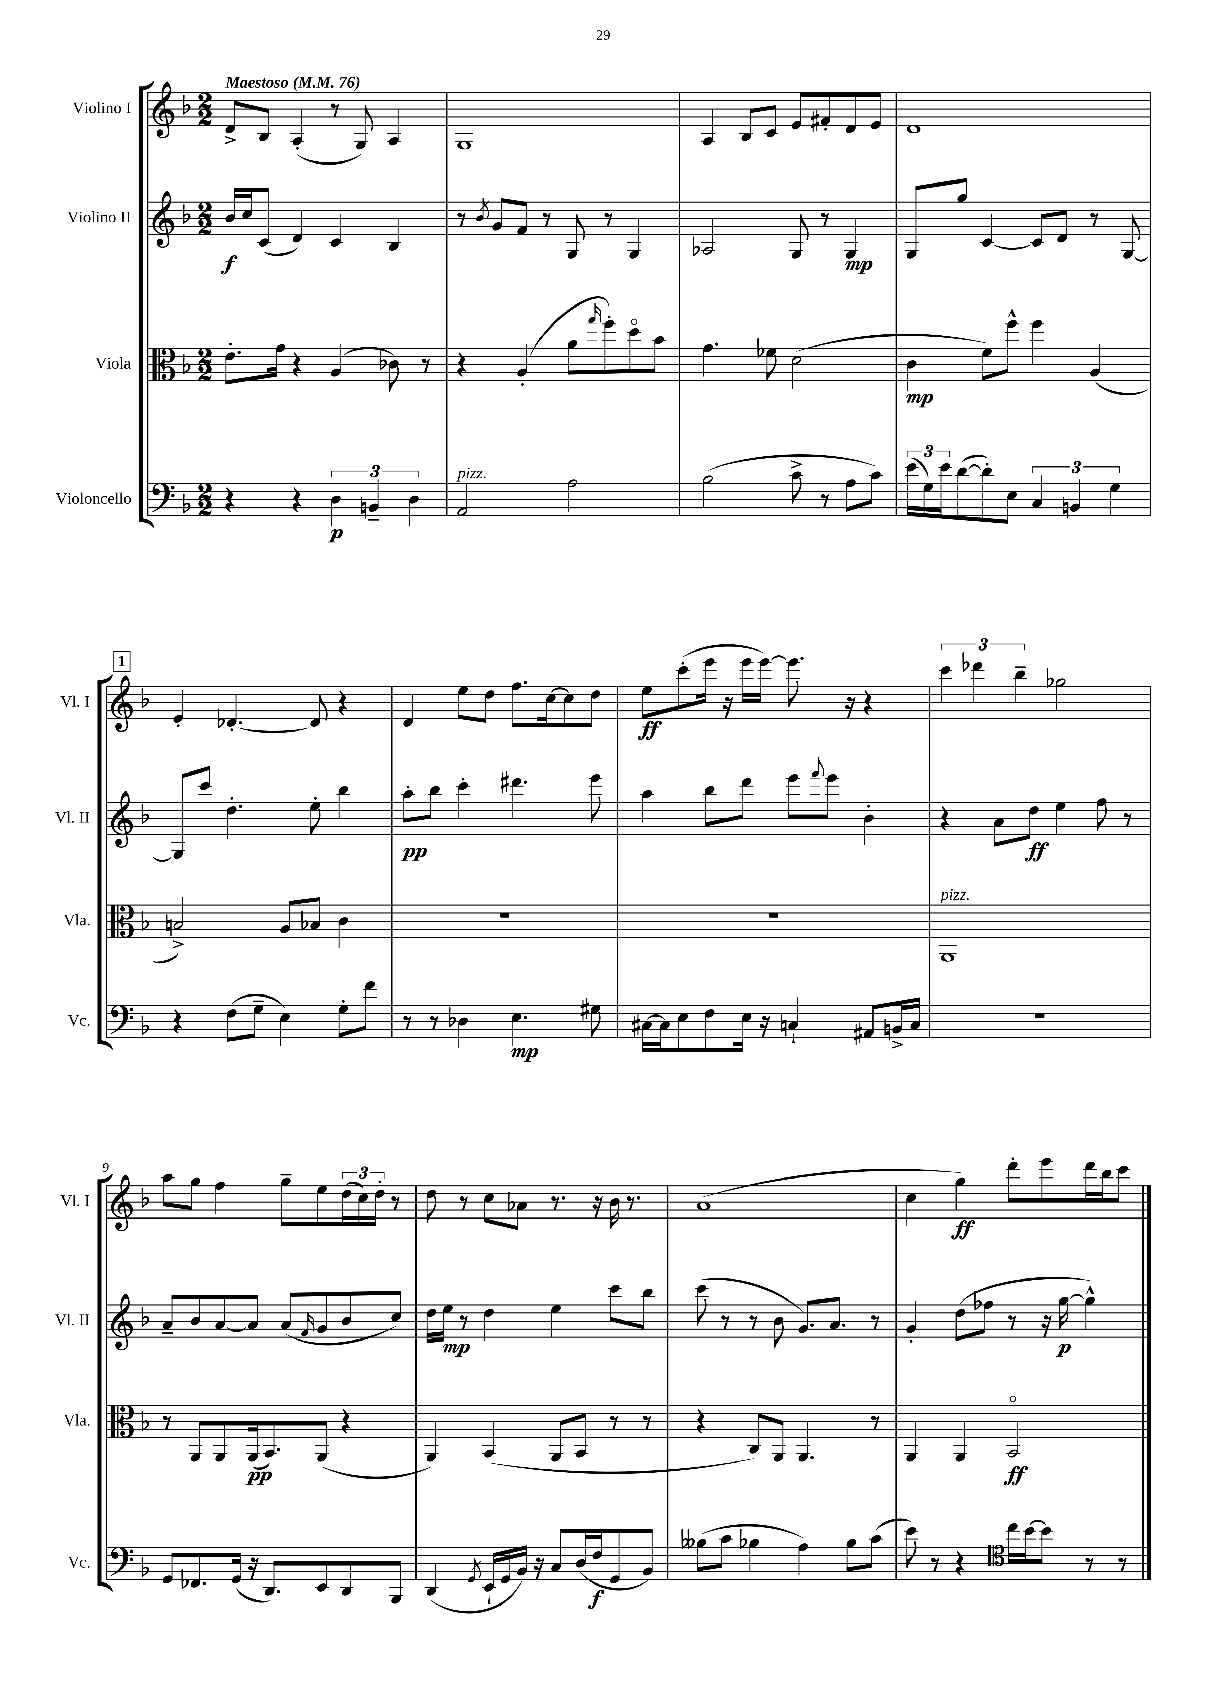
<<
\new StaffGroup <<
\new Staff = "s0" \with { instrumentName = "Violino I" shortInstrumentName = "Vl. I" } {
    \clef treble \key f \major \numericTimeSignature \time 2/2 \tempo "Maestoso" 4 = 76
    d'8-> bes8 a4-.( r8 g8) a4 |
    g1 |
    a4 bes8 c'8 e'8 fis'8-. d'8 e'8 |
    d'1 |
    \mark \markup { \box "1" } e'4-. des'4.~-. des'8 r4 |
    d'4 e''8 d''8 f''8. c''16~ c''8 d''8 |
    e''8\ff c'''8-.( e'''16 r16 e'''16 e'''16~) e'''8. r16 r4 |
    \tuplet 3/2 { c'''4 des'''4 bes''4-- } ges''2 |
    a''8 g''8 f''4 g''8-- e''8 \tuplet 3/2 { d''16( c''16) d''16-. } r8 |
    d''8 r8 c''8 aes'8 r8. r16 bes'16 r8. |
    a'1( |
    c''4 g''4\ff) d'''8-. e'''8 d'''16 bes''16 c'''8 \bar "|." |
}
\new Staff = "s1" \with { instrumentName = "Violino II" shortInstrumentName = "Vl. II" } {
    \clef treble \key f \major \numericTimeSignature \time 2/2
    bes'16\f c''16 c'8( d'4) c'4 bes4 |
    r8 \acciaccatura { bes'8 } g'8 f'8 r8 g8 r8 g4 |
    aes2 g8 r8 g4\mp |
    g8 g''8 c'4~ c'8 d'8 r8 g8~ |
    \mark \markup { \box "1" } g8 c'''8 d''4.-. e''8-. bes''4 |
    a''8-.\pp bes''8 c'''4-. dis'''4. e'''8 |
    a''4 bes''8 d'''8 e'''8 \appoggiatura { f'''8 } e'''8 bes'4-. |
    r4 a'8 d''8\ff e''4 f''8 r8 |
    a'8-- bes'8 a'8~ a'8 a'8( \grace { f'16 } g'8 bes'8 c''8) |
    d''16 e''16\mp r8 d''4 e''4 c'''8 bes''8 |
    c'''8( r8 r8 bes'8 g'8.) a'8. r8 |
    g'4-. d''8( fes''8 r8 r16 g''16~\p g''4-^) \bar "|." |
}
\new Staff = "s2" \with { instrumentName = "Viola" shortInstrumentName = "Vla." } {
    \clef alto \key f \major \numericTimeSignature \time 2/2
    e'8.-. g'16 r4 a4( ces'8) r8 |
    r4 a4-.( a'8 \grace { g''16 } f''8-.) d''8\flageolet bes'8 |
    g'4. fes'8 d'2( |
    c'4\mp f'8) f''8-^ f''4 a4( |
    \mark \markup { \box "1" } b2->) a8 bes8 c'4 |
    R1 |
    R1 |
    a,1^\markup { \italic "pizz." } |
    r8 a,8 a,8 a,16\pp( bes,8.) a,8( r4 |
    a,4) bes,4( a,8 bes,8 r8 r8 |
    r4 c8) a,8 a,4. r8 |
    a,4 a,4 bes,2\flageolet\ff \bar "|." |
}
\new Staff = "s3" \with { instrumentName = "Violoncello" shortInstrumentName = "Vc." } {
    \clef bass \key f \major \numericTimeSignature \time 2/2
    r4 r4 \tuplet 3/2 { d4\p b,4-- d4 } |
    a,2^\markup { \italic "pizz." } a2 |
    bes2( c'8-> r8 a8 c'8) |
    \tuplet 3/2 { e'16( g16) e'16 } d'8~( d'8-.) e8 \tuplet 3/2 { c4 b,4 g4 } |
    \mark \markup { \box "1" } r4 f8( g8-- e4) g8-. f'8 |
    r8 r8 des4 e4.\mp gis8 |
    cis16~ cis16 e8 f8 e16 r16 c4-! ais,8 b,16-> c16 |
    r1 |
    g,8 fes,8. g,16( r16 d,8.) e,8 d,8 bes,,8 |
    d,4( \acciaccatura { g,8 } e,16-! g,16 bes,16) r16 c8 d16( f16\f g,8 bes,8) |
    beses8( c'8 bes4 a4) bes8 c'8( |
    e'8) r8 r4 \clef tenor c''16 bes'16~ bes'8 r8 r8 \bar "|." |
}
>>
>>
